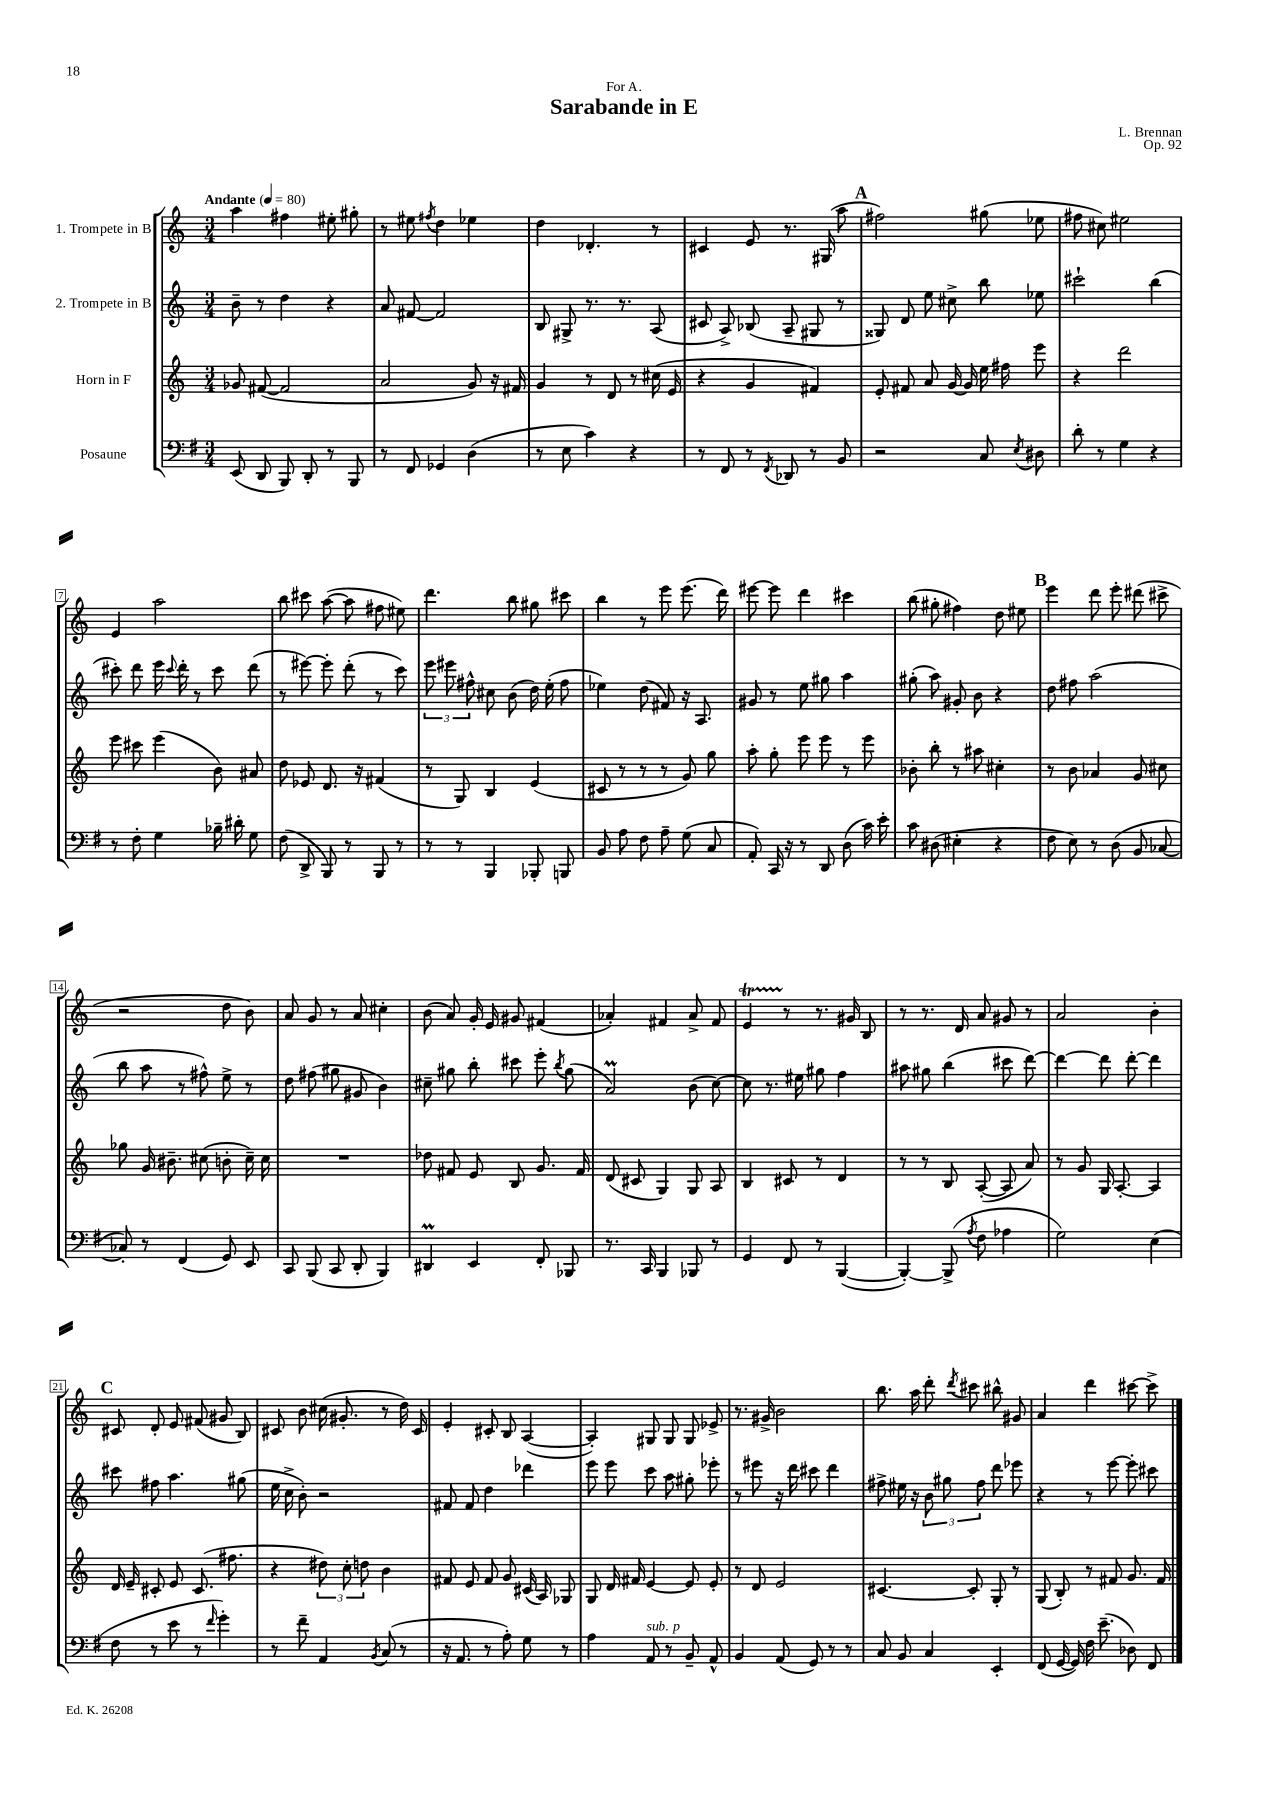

**kern	**kern	**kern	**kern
*staff4	*staff3	*staff2	*staff1
*clefF4	*clefG2	*clefG2	*clefG2
*k[f#]	*k[]	*k[]	*k[]
*M3/4	*M3/4	*M3/4	*M3/4
*MM80	*MM80	*MM80	*MM80
(8EE	8g-	8b~	4aa
8DD	([8f#	8r	.
8BBB)	2f#]	4dd	4ff#
8DD'	.	.	.
8r	.	4r	8ee#'
8BBB	.	.	8gg#'
=	=	=	=
8r	2a	8a	8r
8FF#	.	[8f#	8ee#
.	.	.	8qff#
4GG-	.	2f#]	4dd
(4D	8g)	.	4ee-
.	16r	.	.
.	16f#	.	.
=	=	=	=
8r	4g	8B	4dd
8E	.	8G#^	.
4c)	8r	8.r	4.d-'
.	8d	.	.
.	.	8.r	.
4r	8r	.	.
.	(16cc#	(8A	8r
.	16e	.	.
=	=	=	=
8r	4r	8c#	4c#
8FF#	.	8A^)	.
8r	4g	(8B-	8e
8qFF#	.	.	.
8DD-	.	8A~	8.r
8r	4f#)	8G#	.
.	.	.	(16G#
8BB	.	8r	8aa
=	=	=	=
2r	8e'	8G##)	2ff#)
.	8f#	8d	.
.	8a	8ee	.
.	[16g	8cc#^	.
.	16g]	.	.
8C	16ee	8bb	(8gg#
.	16ff#	.	.
8qE	.	.	.
8D#	8eee	8ee-	8ee-
=	=	=	=
8d'	4r	2ccc#`	8ff#
8r	.	.	8cc#)
4G	2ddd	.	2ee#
4r	.	(4bb	.
=	=	=	=
8r	8eee	8ccc#')	4e
8F#'	8ccc#	8ddd	.
4G	(4eee	16eee	2aa
.	.	8qqccc#	.
.	.	16ddd'	.
.	.	8r	.
16B-~	8b)	8ccc#	.
16d#'	.	.	.
8G	8a#	(8ddd	.
=	=	=	=
(8F#	8dd	8r	8bb
8DD^	8e-	[8eee#)	8ccc#
8BBB)	8.d	8eee#']	([8aa
8r	.	(8ddd'	8aa]
.	16r	.	.
8BBB	(4f#	8r	8ff#
8r	.	8ccc)	8ee#)
=	=	=	=
8r	8r	12eee	4.ddd
.	.	12eee#	.
8r	8G)	.	.
.	.	12ff#^^	.
4BBB	4B	8cc#	.
.	.	(8b	8bb
8BBB-'	(4e	16dd)	8gg#
.	.	(16ee'	.
8BBB	.	8ff#	8ccc#
=	=	=	=
8BB	8c#	4ee-)	4bb
8A	8r	.	.
8F#	8r	(8dd	8r
8A~	8r	8f#)	8eee
(8G	8g)	16r	(8.eee
.	.	8.A	.
8C	8gg	.	.
.	.	.	16ddd)
=	=	=	=
8AA')	8aa'	8g#	[8eee#
16CC	8gg'	8r	8eee#]
16r	.	.	.
8r	8eee	8ee	4ddd
8DD	8eee	8gg#	.
(8D	8r	4aa	4ccc#
16c)	8eee	.	.
16e'	.	.	.
=	=	=	=
8c	8b-'	(8gg#'	(8bb
(8D#	8bb'	8aa)	8gg#'
4E#'	8r	8g#'	4ff#)
.	8aa#	8b	.
4r	4cc#'	4r	8dd
.	.	.	8ee#
=	=	=	=
8F#	8r	8dd	4eee
8E)	8b	8ff#	.
8r	4a-	(2aa	8ddd
(8D	.	.	8eee'
8BB	8g	.	(8ddd#
[8C-	8cc#	.	8ccc#^
=	=	=	=
8C-'])	8gg-	8bb	2r
8r	16g	8aa	.
.	8.b#~	.	.
(4FF#	.	8r	.
.	(8cc#	8ff#^^)	.
8GG)	8b'	8ee^	8dd
8EE	16cc#~)	8r	8b)
.	16cc#	.	.
=	=	=	=
8CC	2.r	8dd	8a
(8BBB	.	(8ff#	8g
8CC	.	8gg#	8r
8DD'	.	8g#	8a
4BBB)	.	4b)	4cc#'
=	=	=	=
4DD#	8dd-	8cc#~	(8b
.	8f#	8gg#	8a)
4EE	8e	8bb'	16g'
.	.	.	16e
.	8B	8ccc#	8g#
8FF#'	8.g	8eee'	(4f#
.	.	8qbb	.
8BBB-	.	(8gg#	.
.	16f#	.	.
=	=	=	=
8.r	(8d	2a)	4a-')
.	8c#	.	.
16CC	.	.	.
4BBB	4G)	.	4f#
8BBB-	8G	(8b	8a-^
8r	8A	[8cc)	8f#
=	=	=	=
4GG	4B	8cc]	4e
.	.	8.r	.
8FF#	8c#	.	8r
.	.	16ee#	.
8r	8r	8gg#	8.r
([4BBB	4d	4ff	.
.	.	.	16g#
.	.	.	8B
=	=	=	=
4BBB'_)	8r	8aa#	8r
.	8r	8gg#	8.r
(8BBB^]	8B	(4bb	.
.	.	.	16d
8qA	.	.	.
8F#	([8A'	.	8a
4A-	8A]	8ccc#	8g#
.	8a)	[8ddd)	8r
=	=	=	=
2G)	8r	4ddd_	2a
.	8g	.	.
.	16G	8ddd]	.
.	[8.A'	.	.
.	.	[8ddd'	.
(4E	4A]	4ddd]	4b'
=	=	=	=
8F#	16d	8ccc#	8c#
.	16e~	.	.
8r	8c#'	8ff#	8d'
8e	8e	4.aa	8e
8r	(8.c#	.	(8f#
16qqf#	.	.	.
4g')	.	.	8g#
.	8.ff#	.	.
.	.	(8gg#	8B)
=	=	=	=
8r	4r	16ee	8c#
.	.	16cc^	.
8f#~	.	8b')	8b
4AA	12dd#)	2r	(16cc#
.	.	.	8.g#'
.	12cc'	.	.
.	12dd	.	.
8qBB	.	.	.
(8C	4b	.	8r
8r	.	.	16dd)
.	.	.	16c#
=	=	=	=
16r	8f#	8f#	4e'
8.AA	.	.	.
.	8e	8f#	.
8r	8f#	4dd	8c#'
8A')	8g	.	8B
8G	(16c#	4ddd-	([4A
.	16A)	.	.
8r	8G-	.	.
=	=	=	=
4A	8G	8eee	4A'])
.	16d	8eee	.
.	16f#	.	.
8AA	[4e	8ccc	8G#
8r	.	8aa	8G#
8BB~	8e]	8gg#'	8G#
8AA^^	8e'	8eee-'	8e-^
=	=	=	=
4BB	8r	8r	8.r
.	8d	8eee#	.
.	.	.	16g#^
(8AA	2e	16r	2b
.	.	16ddd	.
8GG)	.	8ccc#	.
8r	.	4ddd	.
8r	.	.	.
=	=	=	=
8C	[4.c#	8ff#^	8.bb
8BB	.	16ee#	.
.	.	16r	16aa
4C	.	12b	8ddd'
.	.	12gg#	.
.	.	.	8qddd
.	8c#']	.	8ccc#
.	.	12ff#	.
4EE'	8G'	8ddd	8bb#^^
.	8r	8eee-	8g#
=	=	=	=
(8FF#	(8G	4r	4a
[16GG	8B')	.	.
16GG])	.	.	.
16F#	8r	8r	4ddd
(8.e~	.	.	.
.	8f#	[8eee	.
8D-)	8.g	8eee']	[8ccc#
8FF#	.	8ccc#	8ccc#^]
.	16f#	.	.
==	==	==	==
*-	*-	*-	*-
